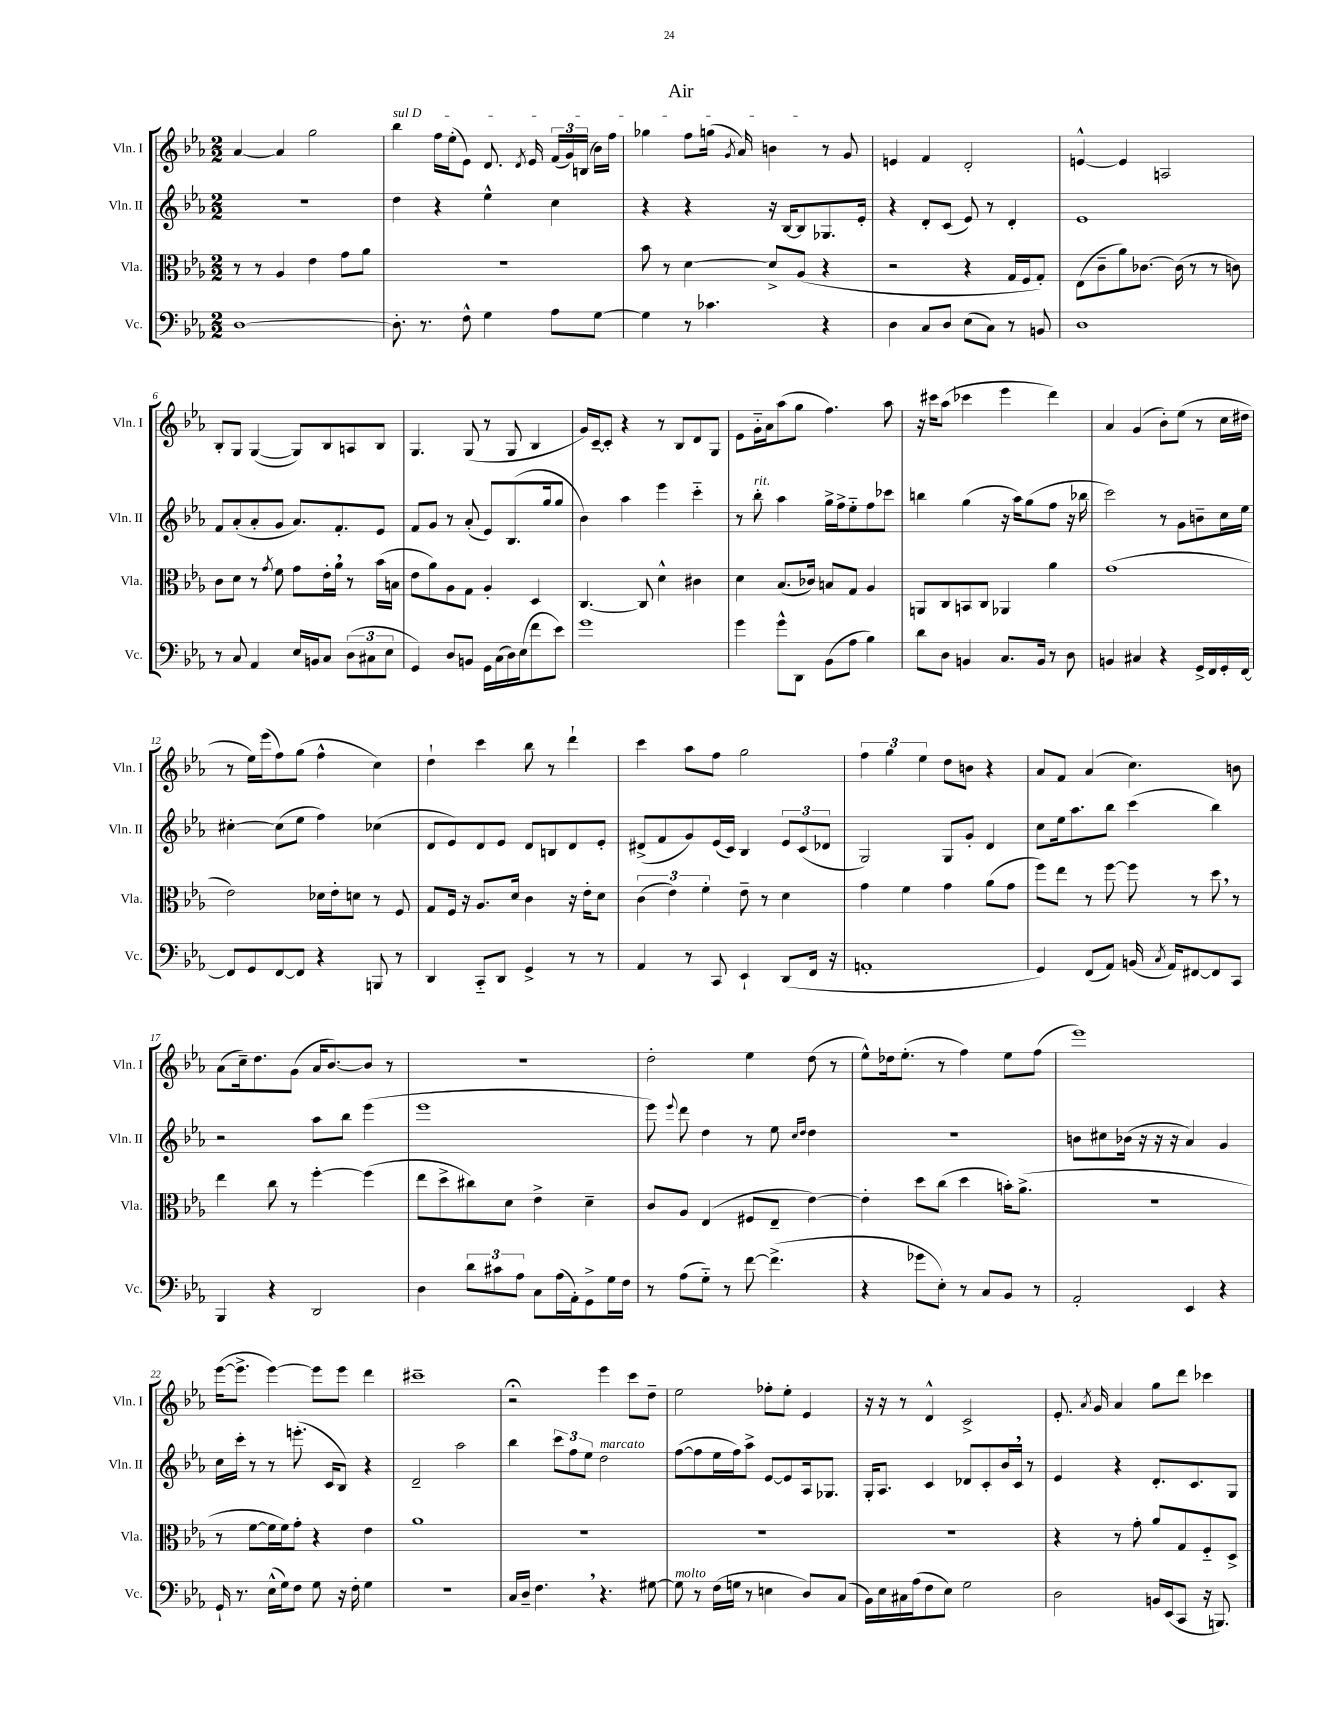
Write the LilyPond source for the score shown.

\header { title = "Air" }
<<
\new StaffGroup <<
\new Staff = "s0" \with { instrumentName = "Vln. I" shortInstrumentName = "Vln. I" } {
    \clef treble \key ees \major \numericTimeSignature \time 2/2
    \autoBeamOff aes'4~ aes'4 g''2 |
    \once \override TextSpanner.bound-details.left.text = \markup { \italic "sul D" } bes''4\startTextSpan f''16[ ees''16-.( ees'8]) d'8. \acciaccatura { d'8 } ees'16 \tuplet 3/2 { f'16[( g'16) b16]( } bes'16[) f''16] |
    ges''4 f''8[ g''16]( \acciaccatura { g'8 } aes'16) b'4\stopTextSpan r8 g'8 |
    e'4 f'4 d'2-. |
    e'4~-^ e'4 a2 |
    bes8[-. g8] g4~( g8[) bes8 a8 bes8] |
    g4. g8( r8 g8 bes4 |
    g'16[) c'16~-- c'8]-. r4 r8 bes8[ d'8 g8] |
    ees'8[ g'16-_ aes'16 aes''8( g''8] f''4.) aes''8 |
    r16 cis'''16[ aes''8]( ces'''4 ees'''4 d'''4) |
    aes'4 g'4( bes'8[-.) ees''8]( r8 c''16[ dis''16] |
    r8 ees''16[) ees'''16( f''8) g''8]( f''4-^ c''4) |
    d''4-! c'''4 bes''8 r8 d'''4-! |
    c'''4 aes''8[ f''8] g''2 |
    \tuplet 3/2 { f''4 g''4 ees''4 } d''8[ b'8] r4 |
    aes'8[ f'8] aes'4( c''4.) b'8 |
    aes'8[( c''16--) d''8. g'8]( aes'16[ bes'8.~) bes'8] r8 |
    R1 |
    d''2-. ees''4 d''8( r8 |
    ees''8[-^) des''16 ees''8.]-.( r8 f''4) ees''8[ f''8]( |
    ees'''1) |
    ees'''16[~( ees'''8.]-> ees'''4~) ees'''8[ ees'''8] d'''4 |
    cis'''1-- |
    r2\fermata ees'''4 c'''8[ d''8]-- |
    ees''2 fes''8[-. ees''8]-. ees'4 |
    r16 r16 r8 d'4-^ c'2-> |
    ees'8.-. \acciaccatura { aes'8 } g'16 aes'4 g''8[ d'''8] ces'''4 \bar "|." |
}
\new Staff = "s1" \with { instrumentName = "Vln. II" shortInstrumentName = "Vln. II" } {
    \clef treble \key ees \major \numericTimeSignature \time 2/2
    \autoBeamOff R1 |
    d''4 r4 ees''4-^ c''4 |
    r4 r4 r16 bes16[~ bes8 ges8. ees'16]-. |
    r4 d'8[-. c'8]( ees'8) r8 d'4-. |
    ees'1 |
    f'8[ aes'8-.( aes'8-. g'8] aes'8.[) f'8.-. ees'8] |
    f'8[ g'8] r8 aes'8-.( ees'8[) bes8.( g''16 g''8] |
    bes'4) aes''4 ees'''4 c'''4-_ |
    r8 bes''8-.^\markup { \italic "rit." } aes''4 g''16[-> f''16-> ees''8-_ f''8 ces'''8] |
    b''4 g''4( r16 aes''16[) g''8( f''8] r16 bes''16 |
    c'''2) r8 g'8[ b'8-- c''16 ees''16] |
    cis''4~-. cis''8[( ees''8] f''4) ces''4( |
    d'8[ ees'8) d'8 ees'8] d'8[ b8 d'8 ees'8]-. |
    dis'8[->( f'8 g'8) ees'16( c'16]) bes4 \tuplet 3/2 { ees'8[ c'8( des'8] } |
    g2) g8[ g'8]-. d'4 |
    c''8[ ees''16 aes''8. bes''8] c'''4( bes''4) |
    r2 aes''8[ bes''8] ees'''4( |
    ees'''1 |
    ees'''8) \appoggiatura { ees'''8 } d'''8 d''4 r8 ees''8 \grace { c''16[ d''16] } d''4 |
    r1 |
    b'8[ cis''8 bes'16]( r16 r16 r16 aes'4) g'4 |
    c''16[ c'''16]-. r8 r8 e'''8.-.( c'16[ bes8]) r4 |
    d'2-- aes''2 |
    bes''4 \tuplet 3/2 { c'''8[ f''8 ees''8] } d''2^\markup { \italic "marcato" } |
    f''8[~( f''8 ees''16 f''16) aes''8]-> ees'8[~ ees'8 aes16 ges8.] |
    g16[-. aes8.] c'4 des'8[ c'8-. bes'16 c'16] \breathe r8 |
    ees'4 r4 d'8.[-. c'8. g8] \bar "|." |
}
\new Staff = "s2" \with { instrumentName = "Vla." shortInstrumentName = "Vla." } {
    \clef alto \key ees \major \numericTimeSignature \time 2/2
    \autoBeamOff r8 r8 aes4 ees'4 g'8[ aes'8] |
    R1 |
    bes'8 r8 d'4~ d'8[-> aes8]( r4 |
    r2 r4 g16[ f16 g8]-.) |
    ees8[( c'8-- aes'8) ces'8.]~ ces'16( r8 r8 c'8) |
    c'8[ d'8] r8 \acciaccatura { g'8 } f'8 g'8[ ees'16-. aes'16] \breathe r8 bes'16[( b16] |
    ees'8[ aes'8) aes8 g8] aes4-. d4 |
    c4.~ c8 d'4-^ cis'4 |
    d'4 bes8.[( ces'16]) b8[ g8] aes4 |
    a,8[ c8 b,8 c8] aes,4 aes'4 |
    g'1( |
    ees'2) des'16[ ees'16-. d'8] r8 f8 |
    g8[ f16] r16 aes8.[ d'16] c'4 r16 ees'16[-. d'8] |
    \tuplet 3/2 { c'4( ees'4) f'4-. } ees'8-- r8 d'4 |
    g'4 f'4 g'4 aes'8[( g'8] |
    f''8[) ees''8] r8 f''8~ f''8 r8 d''8 \breathe r8 |
    ees''4 c''8 r8 f''4~-. f''4( |
    ees''8[ d''8-> cis''8) d'8] ees'4-> d'4-- |
    c'8[ aes8] ees4( fis8[ ees8]-- ees'4~) |
    ees'4-. d''8[ c''8]( d''4 b'16[-.) aes'8.]->( |
    R1 |
    r8 f'8[~ f'16 f'16) g'8]-. r4 ees'4 |
    aes'1 |
    R1 |
    R1 |
    R1 |
    r4 r8 g'8-. aes'8[ g8 f8-_ d8]-> \bar "|." |
}
\new Staff = "s3" \with { instrumentName = "Vc." shortInstrumentName = "Vc." } {
    \clef bass \key ees \major \numericTimeSignature \time 2/2
    \autoBeamOff d1~ |
    d8.-. r8. f8-^ g4 aes8[ g8]~ |
    g4 r8 ces'4. r4 |
    d4 c8[ d8] ees8[( c8]) r8 b,8 |
    d1 |
    r8 c8 aes,4 ees16[ b,16 c8] \tuplet 3/2 { d8[( cis8 ees8] } |
    g,4) d8[ b,8] g,16[ c16( d16) ees16( f'8 ees'8]) |
    g'1 |
    g'4 g'8[-^ d,8] bes,8[( aes8] bes4) |
    d'8[ d8] b,4 c8.[ b,16] r8 d8 |
    b,4 cis4 r4 g,16[-> f,16 g,16-. f,16]~ |
    f,8[ g,8 f,8~ f,8] r4 b,,8 r8 |
    d,4 c,8[-_ d,8] g,4-> r8 r8 |
    aes,4 r8 c,8 ees,4-! d,8[( f,16] r16 |
    a,1-. |
    g,4) f,8[( aes,8]) b,16( \acciaccatura { c8 } aes,16[) fis,8~ fis,8 c,8] |
    bes,,4 r4 d,2 |
    d4 \tuplet 3/2 { d'8[ cis'8 aes8] } c8[ aes16( aes,16-.) g,8-> g16 f16] |
    r8 aes8[( g8]-_) r8 f'8~ f'4.->( |
    r4 ges'8[ ees8]-.) r8 c8[ bes,8] r8 |
    aes,2-. ees,4 r4 |
    g,16-! r8. ees16[-^( g16) f8] g8 r16 f16-. g4 |
    r1 |
    c16[ d16]-- f4. \breathe r4. gis8~ |
    gis8^\markup { \italic "molto" } r8 f16[( g16] r8 e4 d8[) c8]( |
    bes,16[) ees16 cis16 aes16( f8 ees8]) g2 |
    d2 b,16[ ees,16( c,8] r16 b,,8.) \bar "|." |
}
>>
>>
